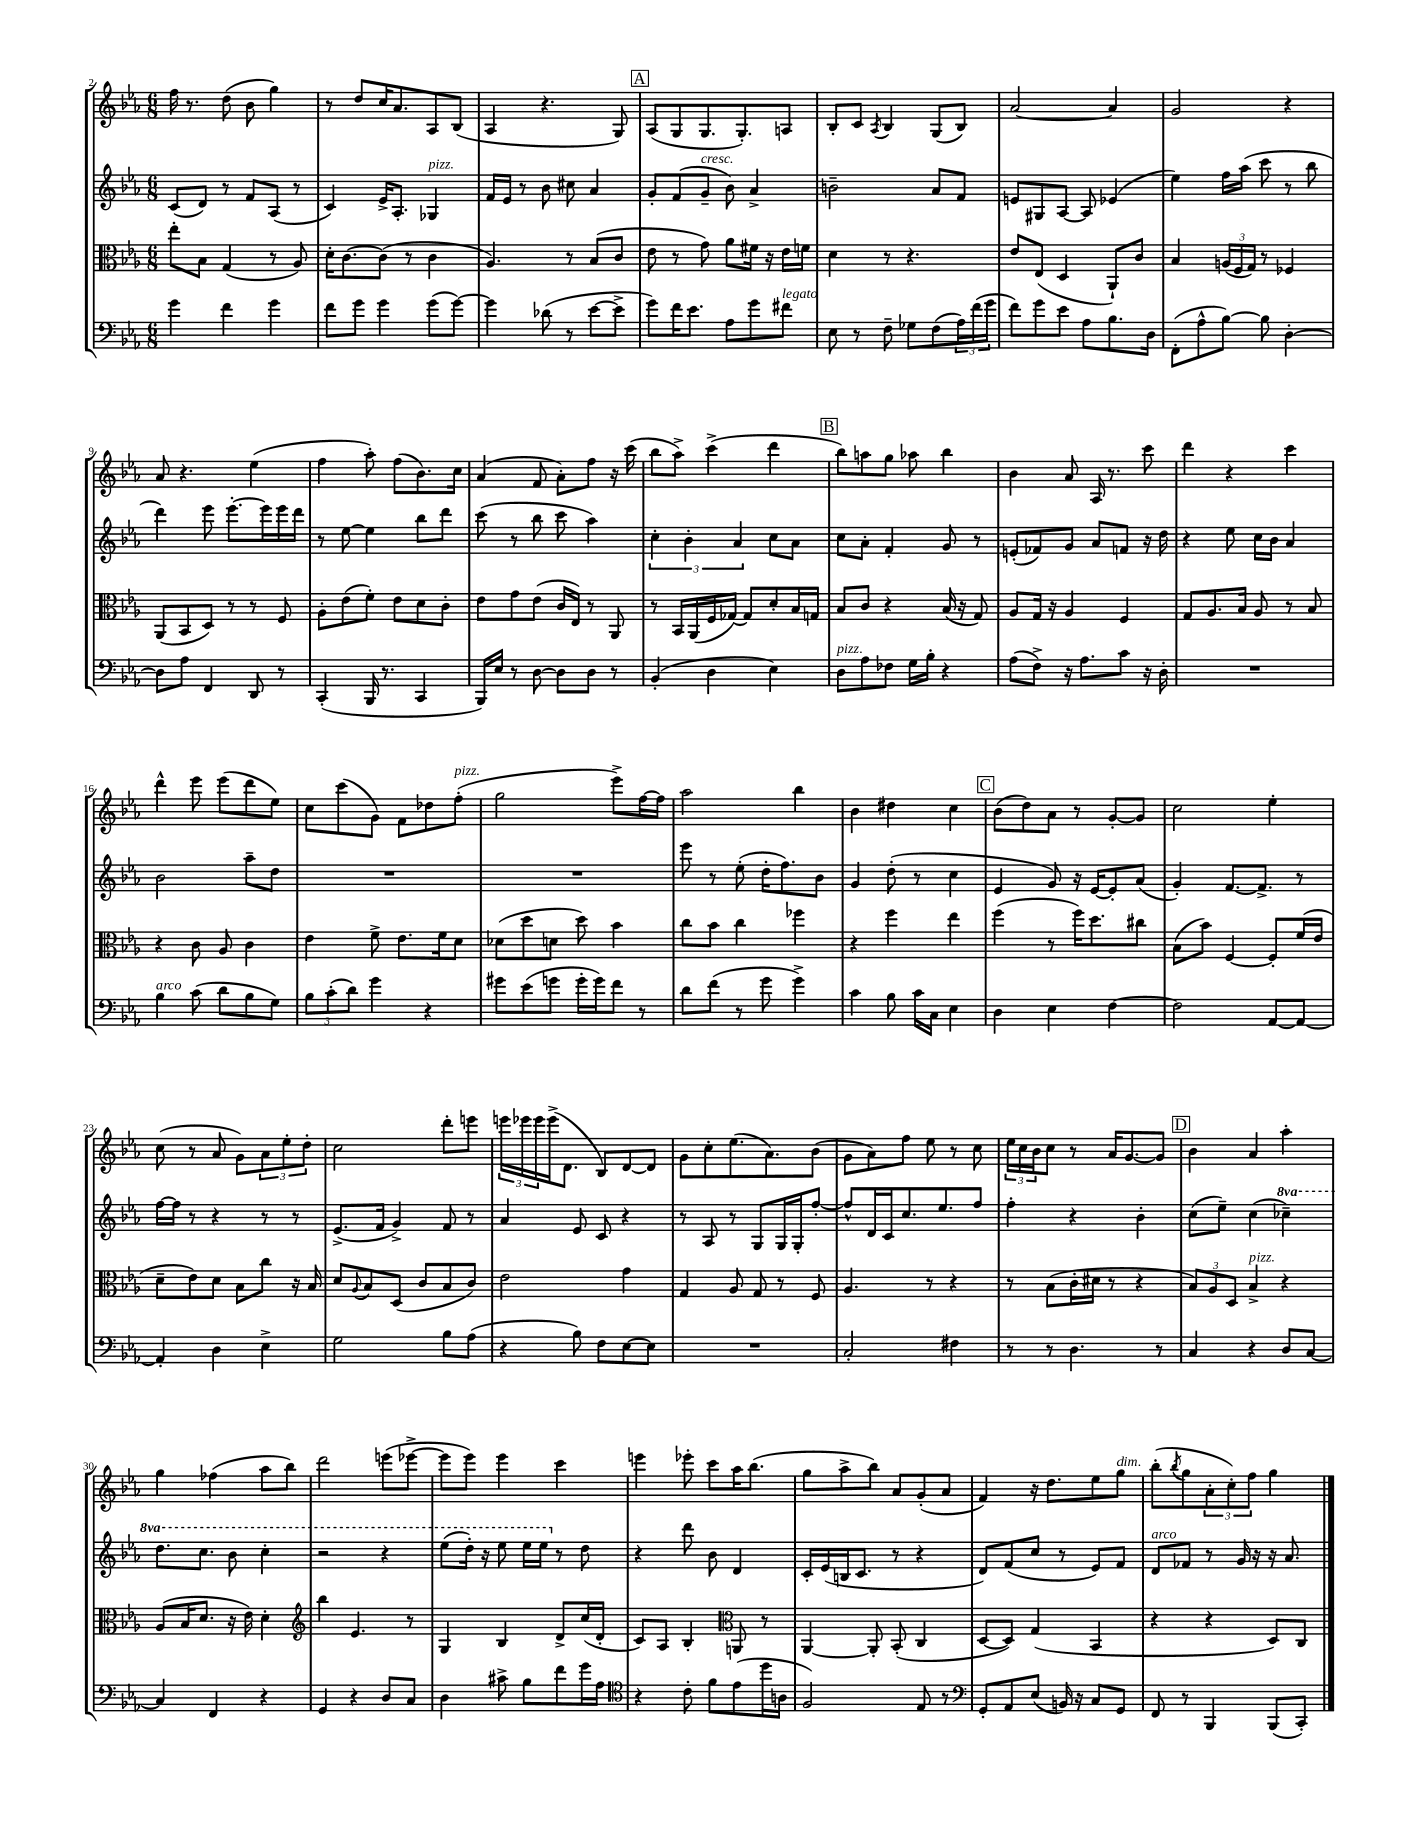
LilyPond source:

<<
\new StaffGroup <<
\new Staff = "s0" {
    \clef treble \key ees \major \numericTimeSignature \time 6/8
    f''16 r8. d''8( bes'8 g''4) |
    r8 d''8 c''16 aes'8. aes8 bes8( |
    aes4 r4. g8) |
    \mark \markup { \box "A" } aes8( g8 g8. g8.-.) a8 |
    bes8-. c'8 \acciaccatura { aes8 } bes4 g8( bes8) |
    aes'2~ aes'4 |
    g'2 r4 |
    aes'8 r4. ees''4( |
    f''4 aes''8-.) f''8( bes'8.) c''16 |
    aes'4( f'8 aes'8-.) f''8 r16 c'''16( |
    bes''8 aes''8->) c'''4->( d'''4 |
    \mark \markup { \box "B" } bes''8) a''8 g''8 aes''8 bes''4 |
    bes'4 aes'8 aes16 r8. c'''8 |
    d'''4 r4 c'''4 |
    d'''4-^ ees'''8 ees'''8( d'''8 ees''8) |
    c''8 c'''8( g'8) f'8 des''8 f''8-.^\markup { \italic "pizz." }( |
    g''2 ees'''8->) f''16~ f''16 |
    aes''2 bes''4 |
    bes'4 dis''4 c''4 |
    \mark \markup { \box "C" } bes'8( d''8) aes'8 r8 g'8~-. g'8 |
    c''2 ees''4-. |
    c''8( r8 aes'8 g'8) \tuplet 3/2 { aes'8 ees''8-. d''8-. } |
    c''2 d'''8-. e'''8 |
    \tuplet 3/2 { e'''16 ees'''16 ees'''16 } ees'''16->( d'8. bes8) d'8~ d'8 |
    g'8 c''8-. ees''8.( aes'8.) bes'8( |
    g'8 aes'8) f''8 ees''8 r8 c''8 |
    \tuplet 3/2 { ees''16 c''16 bes'16 } c''8 r8 aes'16 g'8.~ g'8 |
    \mark \markup { \box "D" } bes'4 aes'4 aes''4-. |
    g''4 fes''4( aes''8 bes''8) |
    d'''2 e'''8( ees'''8~-> |
    ees'''8 ees'''8) ees'''4 c'''4 |
    e'''4 ees'''8-. c'''8 aes''16 bes''8.( |
    g''8 aes''8-> bes''8) aes'8 g'8-.( aes'8 |
    f'4) r16 d''8. ees''8 g''8^\markup { \italic "dim." } |
    bes''8-.( \acciaccatura { bes''8 } g''8 \tuplet 3/2 { aes'8-. c''8-.) f''8 } g''4 \bar "|." |
}
\new Staff = "s1" {
    \clef treble \key ees \major \numericTimeSignature \time 6/8 \set Staff.ottavationMarkups = #ottavation-simple-ordinals
    c'8( d'8) r8 f'8 aes8( r8 |
    c'4) ees'16-> aes8.-. ges4^\markup { \italic "pizz." } |
    f'16 ees'16 r8 bes'8 cis''8 aes'4 |
    \mark \markup { \box "A" } g'8-. f'8( g'8--^\markup { \italic "cresc." } bes'8) aes'4-> |
    b'2-- aes'8 f'8 |
    e'8 gis8 aes8~ aes8 ees'4( |
    ees''4) f''16 aes''16( c'''8 r8 bes''8 |
    d'''4) ees'''8 ees'''8.~-. ees'''16 ees'''16 d'''16 |
    r8 ees''8~ ees''4 bes''8 d'''8 |
    c'''8( r8 bes''8 c'''8 aes''4) |
    \tuplet 3/2 { c''4-. bes'4-. aes'4 } c''8 aes'8 |
    \mark \markup { \box "B" } c''8 aes'8-. f'4-. g'8 r8 |
    e'8-.( fes'8) g'8 aes'8 f'8 r16 d''16 |
    r4 ees''8 c''16 bes'16 aes'4 |
    bes'2 aes''8-- d''8 |
    R2. |
    R2. |
    ees'''8 r8 ees''8-.( d''16-. f''8.) bes'8 |
    g'4 d''8-.( r8 c''4 |
    \mark \markup { \box "C" } ees'4 g'8) r16 ees'16~ ees'8-. aes'8( |
    g'4-.) f'8.~ f'8.-> r8 |
    f''16~ f''16 r8 r4 r8 r8 |
    ees'8.->( f'16 g'4->) f'8 r8 |
    aes'4 ees'8 c'8 r4 |
    r8 aes8 r8 g8 g16 g16-. f''8~-. |
    f''8-^ d'16 c'16 c''8. ees''8. f''8 |
    f''4-. r4 bes'4-. |
    \mark \markup { \box "D" } c''8( ees''8--) c''4( \ottava #1 ces'''4--) |
    d'''8. c'''8. bes''8 c'''4-. |
    r2 r4 |
    ees'''8( d'''16-.) r16 ees'''8 ees'''16 ees'''16 \ottava #0 r8 d''8 |
    r4 d'''8 bes'8 d'4 |
    c'16-. ees'16( b16 c'8. r8 r4 |
    d'8) f'8( c''8 r8 ees'8) f'8 |
    d'8^\markup { \italic "arco" } fes'8 r8 g'16 r16 r16 aes'8. \bar "|." |
}
\new Staff = "s2" {
    \clef alto \key ees \major \numericTimeSignature \time 6/8
    ees''8-. bes8 g4( r8 aes8) |
    d'16-. c'8.~ c'8( r8 c'4 |
    aes4.) r8 bes8( c'8 |
    \mark \markup { \box "A" } ees'8 r8 g'8) aes'8 fis'16 r16 ees'16 f'16 |
    d'4 r8 r4. |
    ees'8 ees8( d4 aes,8-!) c'8 |
    bes4 \tuplet 3/2 { a16( f16 g16) } r8 fes4 |
    aes,8( bes,8 d8) r8 r8 f8 |
    aes8-. ees'8( f'8-.) ees'8 d'8 c'8-. |
    ees'8 g'8 ees'8( c'16 ees16) r8 aes,8 |
    r8 bes,16 aes,16( f16 ges16~) ges8 d'8-. bes16 g16 |
    \mark \markup { \box "B" } bes8 c'8 r4 bes16( r16 g8) |
    aes8 g16 r16 aes4 f4 |
    g8 aes8. bes16 aes8 r8 bes8 |
    r4 c'8 aes8 c'4 |
    ees'4 f'8-> ees'8. f'16 d'8 |
    des'8( d''8 d'8 d''8) bes'4 |
    c''8 bes'8 c''4 fes''4 |
    r4 f''4 ees''4 |
    \mark \markup { \box "C" } f''4( r8 f''16) d''8. cis''8 |
    bes8( bes'8) f4~ f8-. f'16( ees'16 |
    d'8-- ees'8) d'8 bes8 c''8 r16 bes16 |
    d'8 \appoggiatura { aes8 } bes8 d8( c'8 bes8 c'8) |
    ees'2 g'4 |
    g4 aes8 g8 r8 f8 |
    aes4. r8 r4 |
    r8 bes8( c'16-. dis'16 r8 r4 |
    \mark \markup { \box "D" } \tuplet 3/2 { bes8) aes8 d8 } bes4->^\markup { \italic "pizz." } r4 |
    aes8( bes16 d'8. r16 ees'16) d'4-. |
    \clef treble bes''4 ees'4. r8 |
    g4 bes4 d'8-> c''16( d'16-. |
    c'8) aes8 bes4-. \clef alto a,8 r8 |
    aes,4~ aes,8-. bes,8-.( c4 |
    d8~ d8) g4( bes,4 |
    r4 r4 d8) c8 \bar "|." |
}
\new Staff = "s3" {
    \clef bass \key ees \major \numericTimeSignature \time 6/8
    g'4 f'4 g'4 |
    f'8 g'8 g'4 g'8( g'8~) |
    g'4 des'8( r8 ees'8~ ees'8-> |
    \mark \markup { \box "A" } g'8) f'16 ees'8. aes8 g'8 fis'8^\markup { \italic "legato" } |
    ees8 r8 f8-- ges8 f8( \tuplet 3/2 { aes16) f'16( g'16 } |
    f'8) g'8 ees'8 aes8 bes8. d16 |
    f,8-.( aes8-^ bes8~) bes8 d4~-. |
    d8 aes8 f,4 d,8 r8 |
    c,4-.( bes,,16 r8. c,4 |
    bes,,16) ees16 r8 d8~ d8 d8 r8 |
    bes,4-.( d4 ees4) |
    \mark \markup { \box "B" } d8^\markup { \italic "pizz." } aes8 fes8 g16 bes16-. r4 |
    aes8( f8->) r16 aes8. c'8 r16 d16-. |
    R2. |
    bes4^\markup { \italic "arco" } c'8( d'8 bes8 g8) |
    \tuplet 3/2 { bes8 c'8-.( d'8) } g'4 r4 |
    gis'8 ees'8( g'8 g'16-. g'16) f'8 r8 |
    d'8 f'8( r8 g'8 g'4->) |
    c'4 bes8 c'16 c16 ees4 |
    \mark \markup { \box "C" } d4 ees4 f4~ |
    f2 aes,8~ aes,8~ |
    aes,4-. d4 ees4-> |
    g2 bes8 aes8( |
    r4 bes8) f8 ees8~ ees8 |
    R2. |
    c2-. fis4 |
    r8 r8 d4. r8 |
    \mark \markup { \box "D" } c4 r4 d8 c8~ |
    c4 f,4 r4 |
    g,4 r4 d8 c8 |
    d4 cis'8-> bes8 f'8 g'16 aes16 |
    \clef tenor r4 c'8-. f'8 ees'8( d''16 a16 |
    f2) ees8 r8 |
    \clef bass g,8-. aes,8 ees8( b,16) r16 c8 g,8 |
    f,8 r8 bes,,4 bes,,8( c,8-.) \bar "|." |
}
>>
>>
\layout { \context { \Score currentBarNumber = #2 } }
